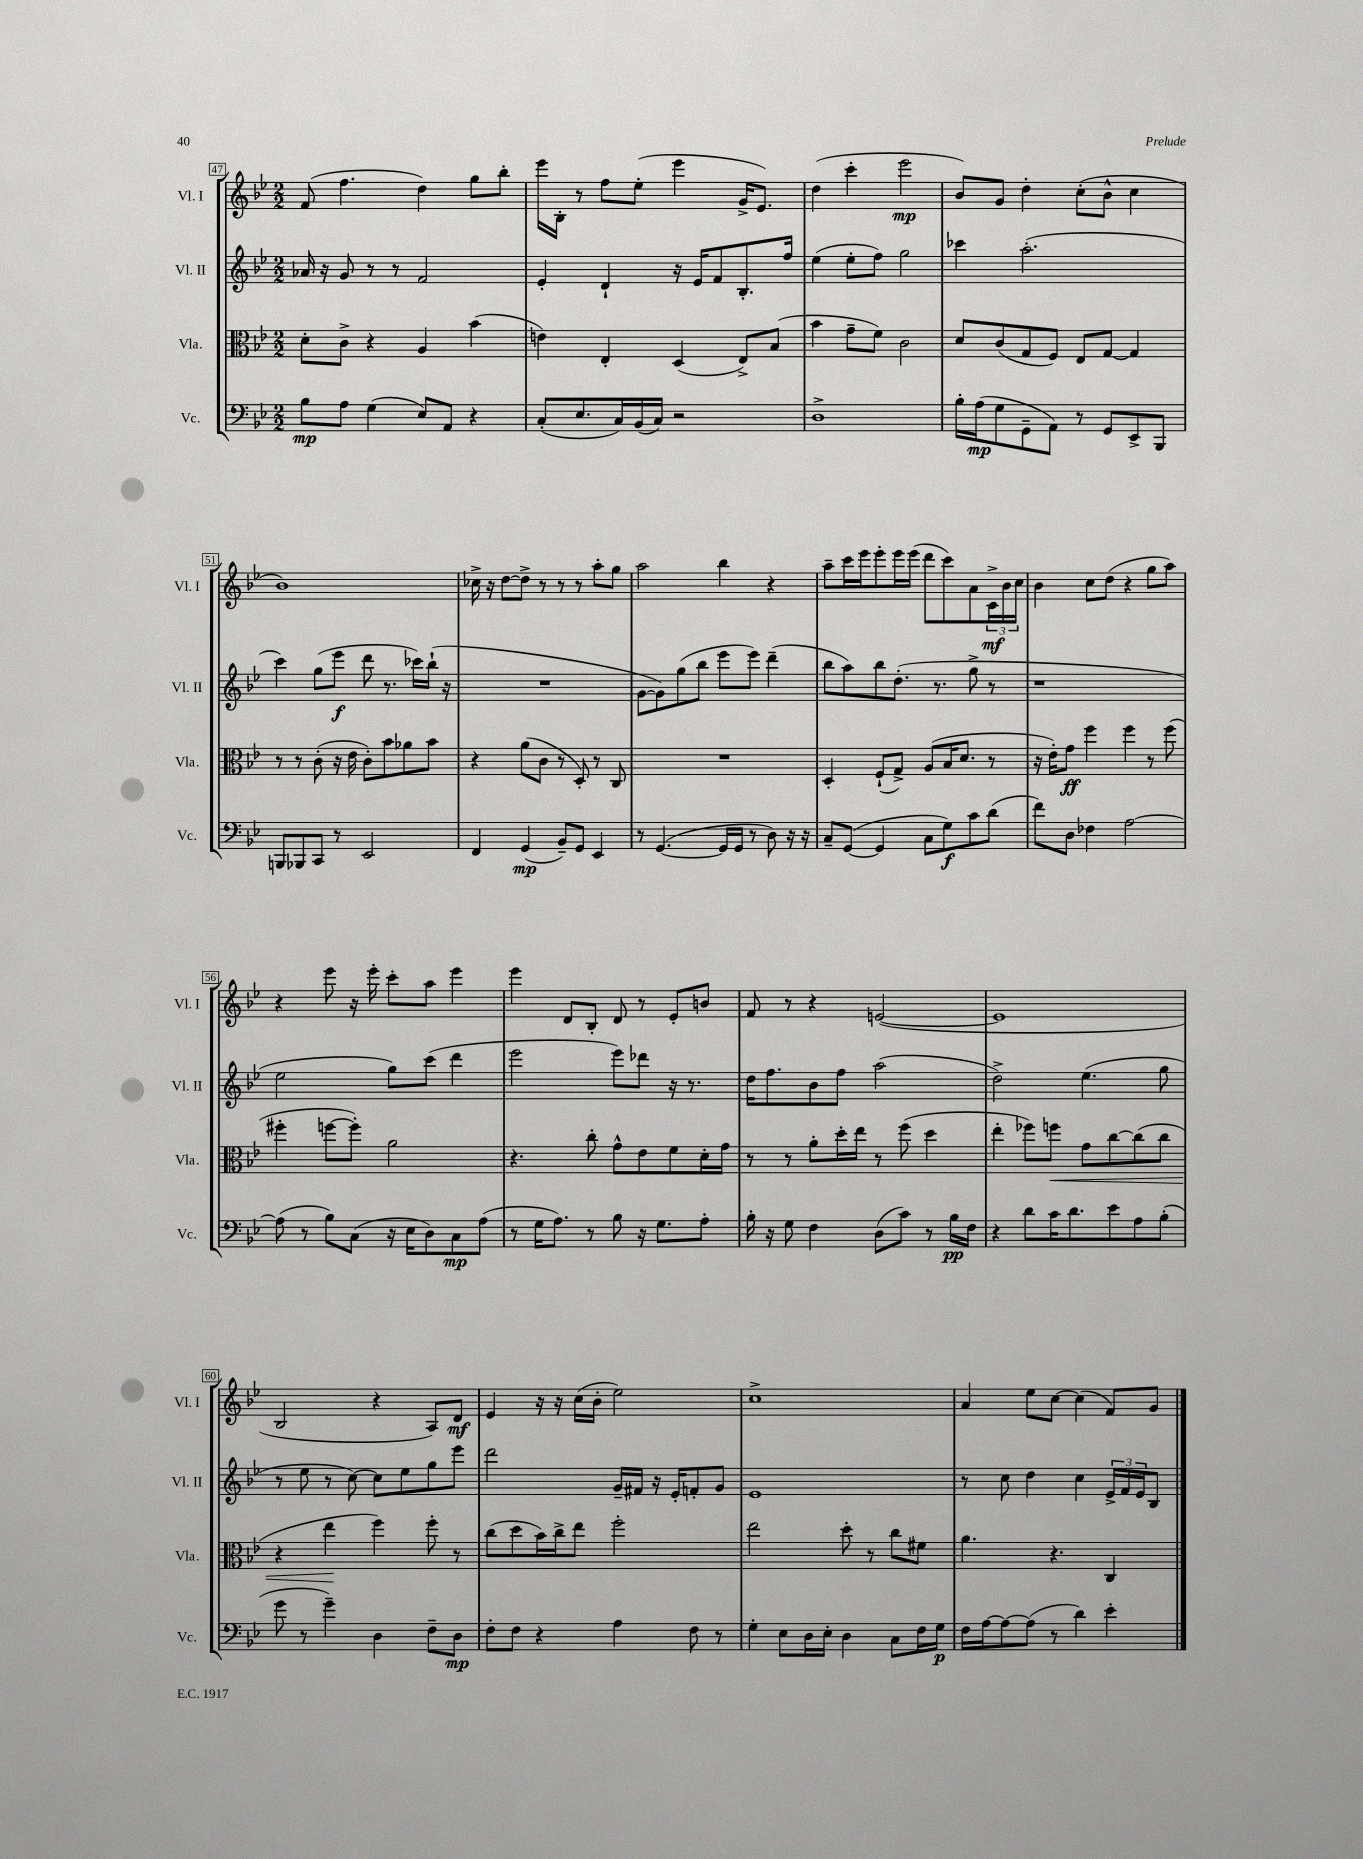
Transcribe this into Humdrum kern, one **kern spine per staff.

**kern	**kern	**kern	**kern
*staff4	*staff3	*staff2	*staff1
*clefF4	*clefC3	*clefG2	*clefG2
*k[b-e-]	*k[b-e-]	*k[b-e-]	*k[b-e-]
*M2/2	*M2/2	*M2/2	*M2/2
8B-\L	8d'\L	16a-/	(8f/
.	.	16r	.
8A\J	8c^\J	8g/	4.ff\
(4G\	4r	8r	.
.	.	8r	.
8E-/L)	4A/	2f/	4dd\)
8AA/J	.	.	.
4r	(4b-\	.	8gg\L
.	.	.	8bb-'\J
=	=	=	=
(8C'/L	4e\)	4e-'/	16eee-\LL
.	.	.	16B-'\JJ
8.E-/	.	.	8r
.	4E-'/	4d`/	8ff\L
16C/L)	.	.	.
(16BB-/	.	.	(8ee-'\J
16C/JJ)	.	.	.
2r	(4D/	16r	4eee-\
.	.	16e-/LK	.
.	.	8f/	.
.	8E-^/L)	8.B-'/	16g^/LK
.	.	.	8.e-/J)
.	(8B-/J	.	.
.	.	16ff/Jk	.
=	=	=	=
1D^	4b-\	(4ee-\	(4dd\
.	8g~\L	8ee-'\L	4ccc'\
.	8f\J)	8ff\J)	.
.	2c\	2gg\	2eee-\
=	=	=	=
16B-'\LL	8d/L	4ccc-\	8b-/L)
(16A\J	.	.	.
8G\	(8c/	.	8g/J
8GG~\	8G/	(2.aa'\	4dd'\
8AA\J)	8F/J)	.	.
8r	8E-/L	.	(8cc'\L
8GG/L	[8G/J	.	8b-^^\J
8EE-^/	4G/]	.	4cc\
8BBB-/J	.	.	.
=	=	=	=
8BBB/L	8r	4ccc\)	1b-)
8BBB-/	8r	.	.
8CC/J	(8c'\	(8gg\L	.
8r	16r	8eee-\J	.
.	16e-\	.	.
2EE-/	8c'\L)	8ddd\	.
.	8b-\	8.r	.
.	8a-\	.	.
.	.	16ccc-\LL)	.
.	8b-\J	(16bb-`\JJ	.
.	.	16r	.
=	=	=	=
4FF/	4r	1r	16cc-^\
.	.	.	16r
.	.	.	[8dd\L
(4GG/	(8a\L	.	8dd^\]J
.	8c\J	.	8r
8BB-~/L)	8r	.	8r
8GG/J	8D'/)	.	8r
4EE-/	8r	.	8aa'\L
.	8C/	.	8gg\J
=	=	=	=
8r	1r	[8g\L	2aa\
([4.GG/	.	8g\])	.
.	.	(8gg\	.
.	.	8bb-\J	.
16GG/]LL	.	8eee-\L	4bb-\
16GG/JJ	.	.	.
8r	.	8eee-\J)	.
8D\)	.	(4ddd~\	4r
16r	.	.	.
16r	.	.	.
=	=	=	=
8C~/L	4D'/	8bb-\L	8aa~\L
([8GG/J	.	8aa\)	16ccc\L
.	.	.	16eee-\J
4GG/]	(8F`/L	8bb-\	8eee-'\
.	8G^/J)	(8.dd'\J	16eee-\L
.	.	.	(16eee-\JJ
8C\L	(8A/L	.	8ddd\L
.	.	8.r	.
8G\)	16B-/K	.	8ccc\)
.	8.d/J	.	.
8c\	.	8gg^\	8a\
(8d\J	8r	8r	24c^\L
.	.	.	24b-\
.	.	.	24cc\JJ
=	=	=	=
8f\L)	16r	1r	4b-\
.	16e-'\LK)	.	.
8D\J	8g\J	.	.
4F-\	4ff\	.	8cc\L
.	.	.	(8dd\J
[2A\	4ff\	.	4r
.	8r	.	8gg\L
.	(8ff\	.	8aa\J)
=	=	=	=
(8A\]	4ff#'\	2ee-\	4r
8r	.	.	.
8B-\L)	[8ff\L	.	8eee-\
(8C\J	8ff'\]J)	.	16r
.	.	.	16eee-'\
16r	2a\	8gg\L)	8ccc'\L
16E-\LK	.	.	.
8D\)	.	(8ccc\J	8aa\J
8C\	.	4ddd\	4eee-\
(8A\J	.	.	.
=	=	=	=
8r	4.r	2eee-\	4eee-\
16G\LK	.	.	.
8.A\J)	.	.	.
.	.	.	8d/L
8r	8cc'\	.	8B-'/J
8B-\	8g^^\L	8eee-\L)	8d/
16r	8e-\	8ddd-\J	8r
8.G\L	.	.	.
.	8f\	16r	8e-'/L
.	.	8.r	.
8A'\J	16d'\L	.	8b/J
.	16g\JJ	.	.
=	=	=	=
16B-'\	8r	16dd\LK	8f/
16r	.	8.ff\	.
8G\	8r	.	8r
4F\	8a'\L	8b-\	4r
.	16dd'\L	8ff\J	.
.	16ee-\JJ	.	.
(8D\L	8r	(2aa\	([2e/
8c\J)	(8ff\	.	.
8r	4dd\	.	.
16B-\LL	.	.	.
16F\JJ	.	.	.
=	=	=	=
4r	4ee-'\	2dd^\)	1e]
8d\L	8ff-\L)	.	.
16c\K	8ff\J	.	.
8.d\	.	.	.
.	8g\L	(4.ee-\	.
8e-\	[8cc\	.	.
8A\	(8cc\]	.	.
(8B-'\J	8cc\J	8gg\	.
=	=	=	=
8g\	4r	8r	2B-/
8r	.	8ee-\	.
4g~\)	4ee-\	8r	.
.	.	[8cc\)	.
4D\	4ff\)	8cc\]L	4r
.	.	8ee-\	.
8F~\L	8ff'\	8gg\	8A/L)
8D\J	8r	8eee-\J	8d/J
=	=	=	=
8F'\L	(8cc\L	2ddd\	4e-/
8F\J	8dd\	.	.
4r	16b-\L)	.	16r
.	16cc^\J	.	16r
.	8ee-\J	.	(16cc\LL
.	.	.	16b-'\JJ
4A\	2ff'\	16g~/LL	2ee-\)
.	.	16f#/JJ	.
.	.	16r	.
.	.	16e-'/LK	.
8F\	.	8f'/	.
8r	.	8g/J	.
=	=	=	=
4G'\	2ee-\	1e-	1cc^
8E-\L	.	.	.
16D\L	.	.	.
16E-'\JJ	.	.	.
4D\	8dd'\	.	.
.	8r	.	.
8C\L	8cc\L	.	.
16F\L	8f#\J	.	.
16G\JJ	.	.	.
=	=	=	=
16F\LL	4.a\	8r	4a/
[16A\J	.	.	.
8A\_	.	8cc\	.
(8A\]J	.	4dd\	8ee-\L
8r	4.r	.	[8cc\J
4d\)	.	4cc\	(4cc\]
4e-'\	4C/	24e-^/LL	8f/L)
.	.	24f/	.
.	.	24e-/J	.
.	.	8B-/J	8g/J
==	==	==	==
*-	*-	*-	*-
